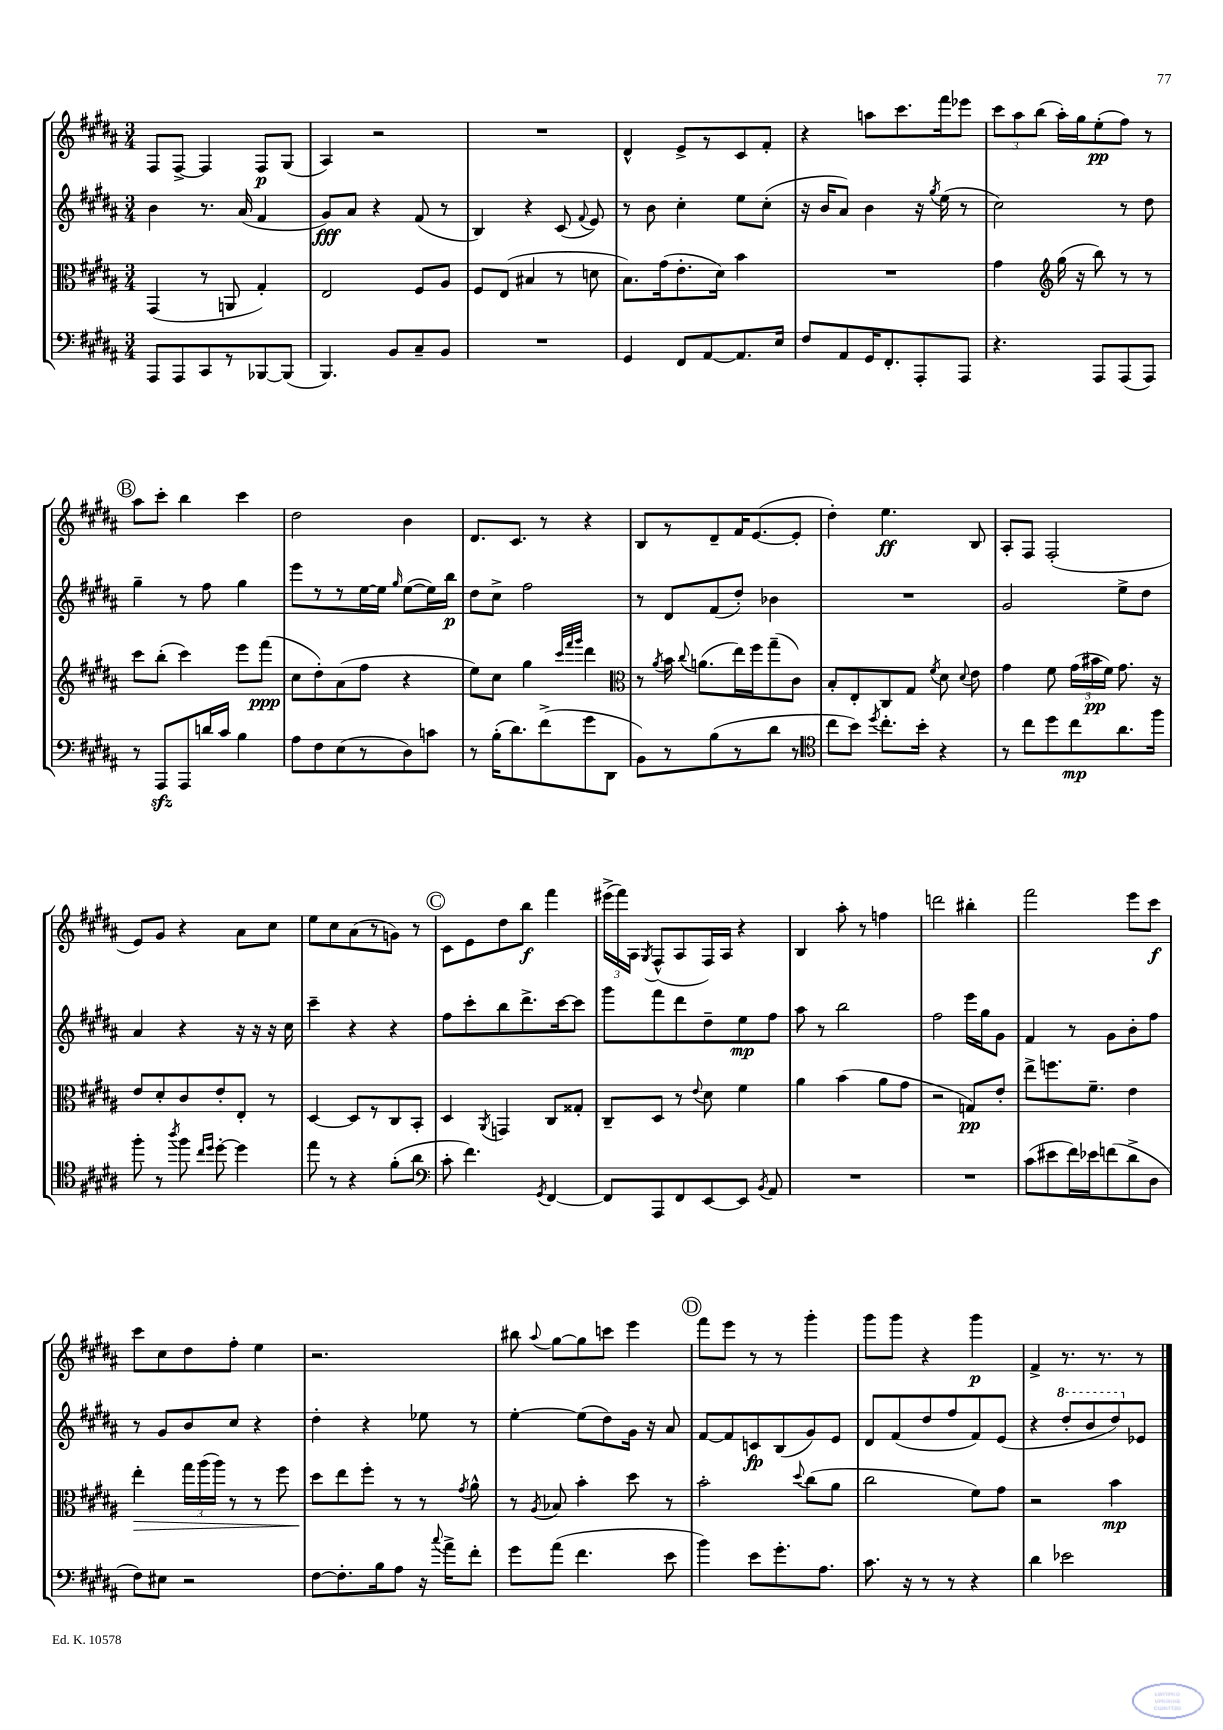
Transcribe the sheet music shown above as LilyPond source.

<<
\new StaffGroup <<
\new Staff = "s0" {
    \clef treble \key b \major \numericTimeSignature \time 3/4
    \autoBeamOff fis8[ fis8]~-> fis4 fis8[\p gis8]( |
    ais4) r2 |
    R2. |
    dis'4-^ e'8[-> r8 cis'8 fis'8]-. |
    r4 a''8[ cis'''8. fis'''16 ees'''8] |
    \tuplet 3/2 { cis'''8[ ais''8 b''8]( } ais''16[-.) gis''16 e''8-.\pp( fis''8]) r8 |
    \mark \markup { \circle "B" } ais''8[ cis'''8]-. b''4 cis'''4 |
    dis''2 b'4 |
    dis'8.[ cis'8.] r8 r4 |
    b8[ r8 dis'8-- fis'16 e'8.~( e'8]-. |
    dis''4-.) e''4.\ff b8 |
    ais8[-. fis8] fis2-.( |
    e'8[) gis'8] r4 ais'8[ cis''8] |
    e''8[ cis''8 ais'8( r8 g'8]) r8 |
    \mark \markup { \circle "C" } cis'8[ e'8 dis''8 b''8]\f fis'''4 |
    \tuplet 3/2 { eis'''16[->( fis'''16) ais16] } \acciaccatura { gis8 } fis8[-^( ais8 fis16) ais16] r4 |
    b4 ais''8-. r8 f''4 |
    d'''2 bis''4-. |
    fis'''2 e'''8[ cis'''8]\f |
    cis'''8[ cis''8 dis''8 fis''8]-. e''4 |
    r2. |
    bis''8 \appoggiatura { ais''8 } gis''8[~ gis''8 c'''8] e'''4 |
    \mark \markup { \circle "D" } fis'''8[ e'''8] r8 r8 gis'''4-. |
    gis'''8[ gis'''8] r4 gis'''4\p |
    fis'4-> r8. r8. r8 \bar "|." |
}
\new Staff = "s1" {
    \clef treble \key b \major \numericTimeSignature \time 3/4
    \autoBeamOff b'4 r8. ais'16( fis'4 |
    gis'8[\fff) ais'8] r4 fis'8( r8 |
    b4) r4 cis'8( \appoggiatura { fis'8 } e'8) |
    r8 b'8 cis''4-. e''8[ cis''8]-.( |
    r16 b'16[ ais'8]) b'4 r16 \acciaccatura { gis''8 } e''16( r8 |
    cis''2) r8 dis''8 |
    \mark \markup { \circle "B" } gis''4-- r8 fis''8 gis''4 |
    e'''8[ r8 r8 e''16~ e''16] \grace { gis''16 } e''8[~( e''16) b''16]\p |
    dis''8[ cis''8]-> fis''2 |
    r8 dis'8[ fis'8( dis''8]-.) bes'4 |
    R2. |
    gis'2 e''8[-> dis''8] |
    ais'4 r4 r16 r16 r16 cis''16 |
    cis'''4-- r4 r4 |
    \mark \markup { \circle "C" } fis''8[ cis'''8-. b''8 dis'''8.-> cis'''16~ cis'''8] |
    gis'''8[ fis'''8 dis'''8 dis''8-- e''8\mp fis''8] |
    ais''8 r8 b''2 |
    fis''2 e'''16[ gis''16 gis'8] |
    fis'4 r8 gis'8[ b'8-. fis''8] |
    r8 gis'8[ b'8 cis''8] r4 |
    dis''4-. r4 ees''8 r8 |
    e''4~-. e''8[( dis''8) gis'16] r16 ais'8 |
    \mark \markup { \circle "D" } fis'8[~ fis'8 c'8\fp b8( gis'8) e'8] |
    dis'8[ fis'8( dis''8 fis''8 fis'8) e'8]( |
    r4 \ottava #1 dis'''8[-. b''8 dis'''8) \ottava #0 ees'8] \bar "|." |
}
\new Staff = "s2" {
    \clef alto \key b \major \numericTimeSignature \time 3/4
    \autoBeamOff gis,4( r8 a,8 gis4-.) |
    e2 fis8[ ais8] |
    fis8[ e8]( bis4 r8 d'8 |
    b8.[) gis'16( e'8.-. dis'16]) b'4 |
    R2. |
    gis'4 \clef treble gis''16( r16 b''8) r8 r8 |
    \mark \markup { \circle "B" } cis'''8[ b''8]-.( cis'''4) e'''8[ fis'''8]\ppp( |
    cis''8[ dis''8-.) ais'8( fis''8] r4 |
    e''8[) cis''8] gis''4 \grace { cis'''32[ fis'''32 gis'''32] } dis'''4 |
    \clef alto r8 \acciaccatura { ais'8 } b'16 \appoggiatura { cis''8 } a'8.[( e''16) fis''16 gis''8--( cis'8]) |
    b8[-. e8-. cis8 gis8] \acciaccatura { fis'8 } dis'8 \appoggiatura { dis'8 } e'8 |
    gis'4 fis'8 \tuplet 3/2 { gis'16[( bis'16\pp fis'16]) } gis'8. r16 |
    e'8[ dis'8-. cis'8 e'8-. e8]-. r8 |
    dis4~ dis8[ r8 cis8 b,8]-. |
    \mark \markup { \circle "C" } dis4 \acciaccatura { ais,8 } g,4 cis8[ gisis8]-. |
    cis8[-- dis8] r8 \appoggiatura { e'8 } dis'8 fis'4 |
    ais'4 b'4( ais'8[ gis'8] |
    r2 g8[\pp) e'8]-. |
    e''8[-> f''8. fis'8.]-- e'4 |
    e''4-.\> \tuplet 3/2 { gis''16[ ais''16( ais''16]) } r8 r8 fis''8 |
    dis''8[\! e''8 fis''8]-. r8 r8 \acciaccatura { gis'8 } ais'8-^ |
    r8 \acciaccatura { ais8 } bes8 b'4-. dis''8 r8 |
    \mark \markup { \circle "D" } b'2-. \appoggiatura { dis''8 } cis''8[( ais'8] |
    cis''2 fis'8[) gis'8] |
    r2 b'4\mp \bar "|." |
}
\new Staff = "s3" {
    \clef bass \key b \major \numericTimeSignature \time 3/4
    \autoBeamOff ais,,8[ ais,,8 cis,8 r8 bes,,8~ bes,,8]( |
    b,,4.) b,8[ cis8-- b,8] |
    R2. |
    gis,4 fis,8[ ais,8~ ais,8. e16] |
    fis8[ ais,8 gis,16 fis,8.-. ais,,8-. ais,,8] |
    r4. ais,,8[ ais,,8( ais,,8]) |
    \mark \markup { \circle "B" } r8 ais,,8[\sfz ais,,8 d'16 cis'16] b4 |
    ais8[ fis8 e8( r8 dis8) c'8] |
    r8 b16[-.( dis'8.) fis'8->( gis'8 dis,8] |
    b,8[) r8 b8( r8 dis'8] r8 |
    \clef tenor cis''8[ b'8]) \acciaccatura { dis''8 } cis''8.[-. b'16]-. r4 |
    r8 cis''8[ dis''8 cis''8\mp ais'8. fis''16] |
    fis''8-. r8 \acciaccatura { ais''8 } fis''8 \grace { cis''16[ dis''16] } dis''8~-. dis''4 |
    e''8 r8 r4 fis'8[-.( ais'8] |
    \mark \markup { \circle "C" } \clef bass cis'8-. fis'4.) \acciaccatura { gis,8 } fis,4~ |
    fis,8[ ais,,8 fis,8 e,8~ e,8] \acciaccatura { b,8 } ais,8 |
    R2. |
    R2. |
    cis'8[( eis'8 fis'16) ees'16 f'8( dis'8-> dis8] |
    fis8[) eis8] r2 |
    fis8[~ fis8.-. b16 ais8] r16 \appoggiatura { cis''8 } ais'16[-> fis'8]-. |
    gis'8[ ais'8]( fis'4. e'8 |
    \mark \markup { \circle "D" } b'4) e'8[ gis'8.-. ais8.] |
    cis'8. r16 r8 r8 r4 |
    dis'4 ees'2 \bar "|." |
}
>>
>>
\layout { \context { \Score \remove "Bar_number_engraver" } }
